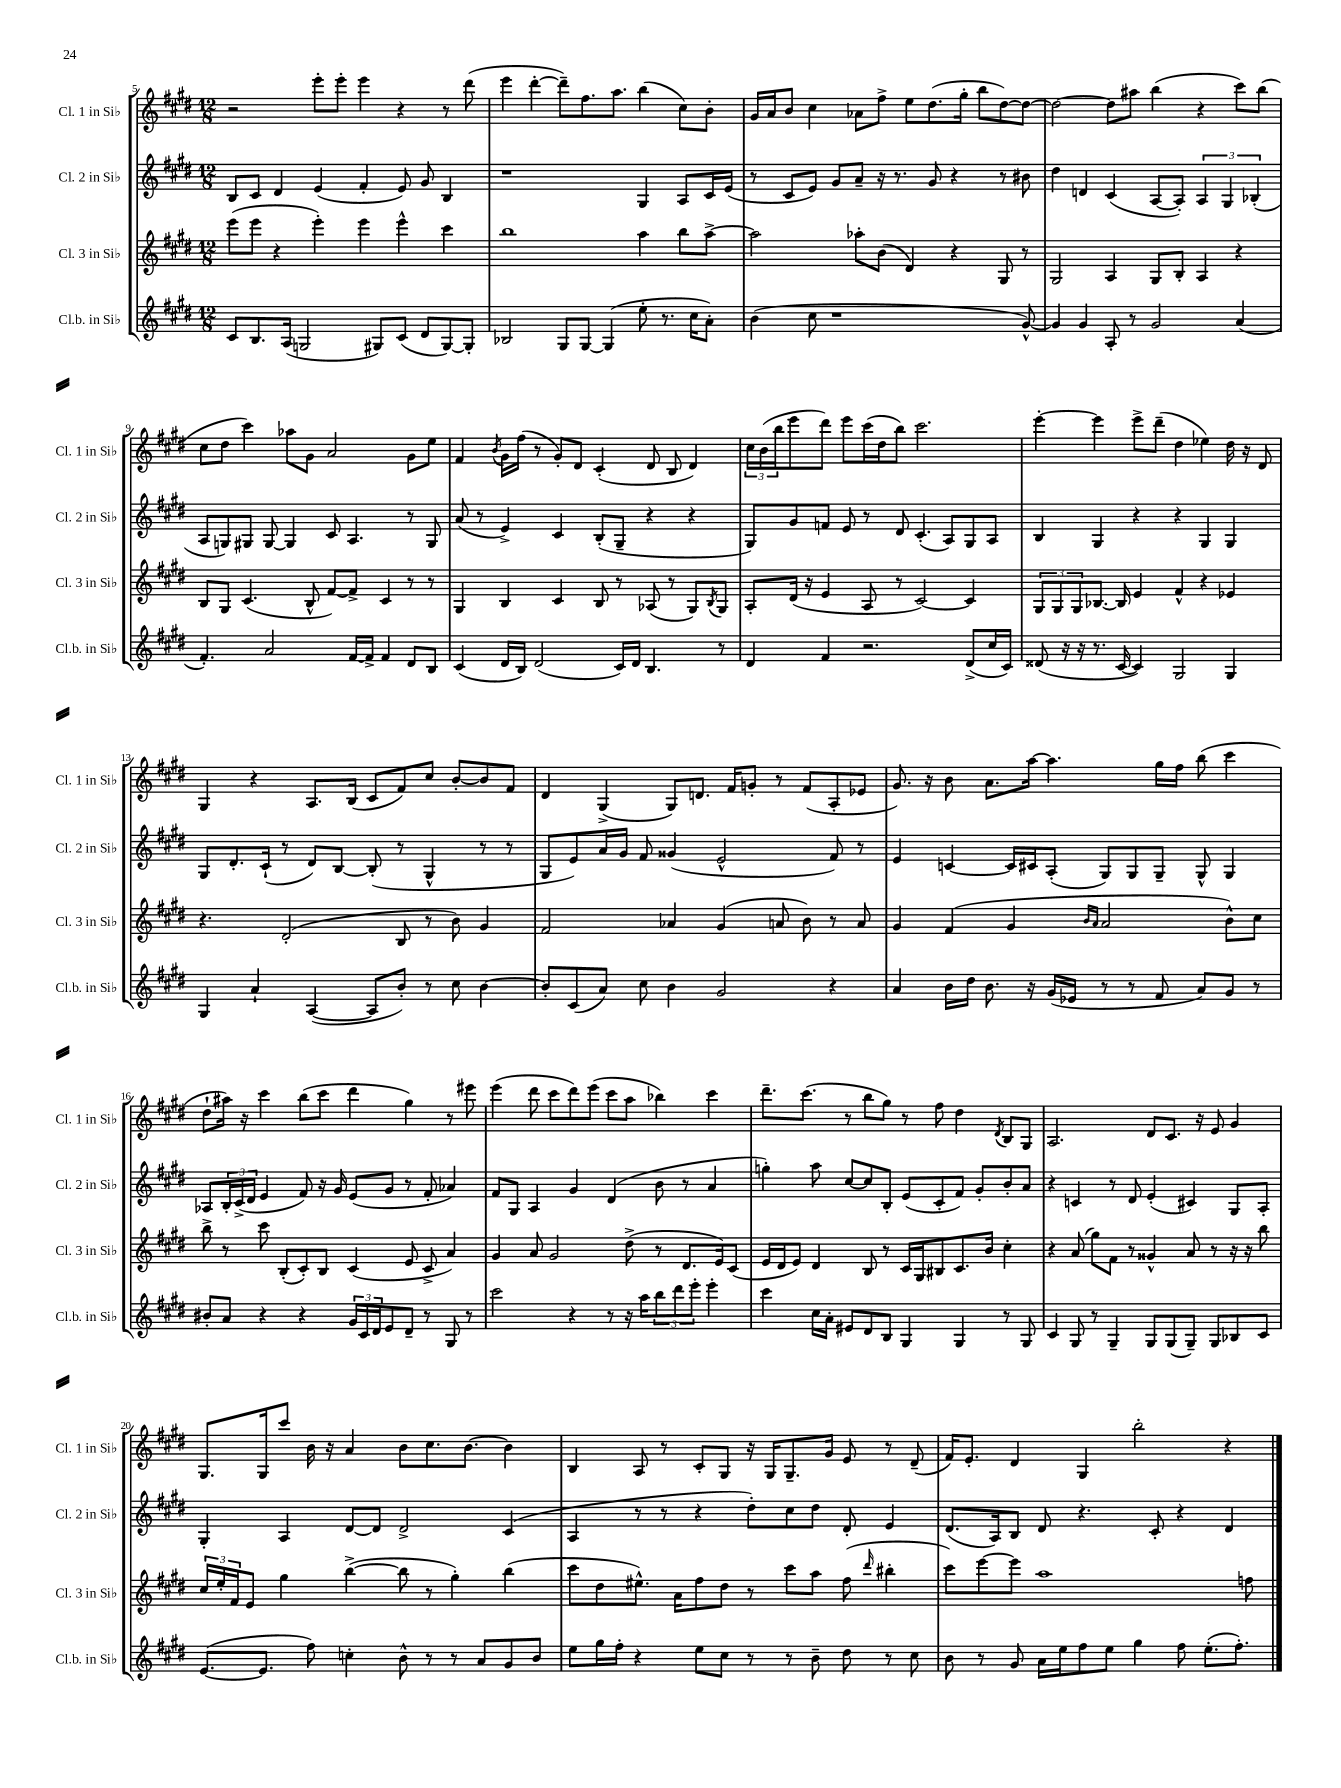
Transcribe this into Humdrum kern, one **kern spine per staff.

**kern	**kern	**kern	**kern
*staff4	*staff3	*staff2	*staff1
*clefG2	*clefG2	*clefG2	*clefG2
*k[f#c#g#d#]	*k[f#c#g#d#]	*k[f#c#g#d#]	*k[f#c#g#d#]
*M12/8	*M12/8	*M12/8	*M12/8
8c#/L	(8eee\L	8B/L	2r
8.B/	8eee\J	8c#/J	.
.	4r	4d#/	.
(16A/Jk	.	.	.
2G/	.	.	.
.	4eee'\)	(4e/	8eee'\L
.	.	.	8eee'\J
.	4eee\	4f#'/	4eee\
8G#/L)	.	.	.
(8c#/J	4eee^^\	8e/)	4r
8d#/L	.	8g#/	.
[8G#/)	4ccc#\	4B/	8r
8G#'/]J	.	.	(8ddd#\
=	=	=	=
2B-/	1bb	1r	4eee\
.	.	.	[4ddd#'\
8G#/L	.	.	8ddd#~\]L)
[8G#/J	.	.	8.ff#\
(4G#/]	.	.	.
.	.	.	8.aa\J
8ee'\	4aa\	4G#/	(4bb\
8.r	.	.	.
.	8bb\L	8A/L	8cc#\L)
16cc#\LK	.	.	.
8a'\J)	[8aa^\J	16c#/L	8b'\J
.	.	(16e/JJ	.
=	=	=	=
(4b\	2aa\]	8r	16g#/LL
.	.	.	16a/J
.	.	8c#/L	8b/J
8cc#\	.	8e/J)	4cc#\
1r	.	8g#/L	.
.	8aa-'\L	8a~/J	8a-\L
.	(8b\J	16r	8ff#^\J
.	.	8.r	.
.	4d#/)	.	8ee\L
.	.	8g#/	(8.dd#\
.	4r	4r	.
.	.	.	16gg#'\Jk
.	.	.	8bb\L
.	8G#/	8r	[8dd#\)
[8g#^^/)	8r	8b#\	8dd#\_J
=	=	=	=
4g#/]	2G#/	4dd#\	2dd#\_
4g#/	.	4d/	.
8A'/	4A/	(4c#/	8dd#\]L
8r	.	.	8aa#\J
2g#/	8G#/L	[8A/L	(4bb\
.	8B'/J	8A'/]J)	.
.	4A/	6A/	4r
.	.	6G#/	.
(4a/	4r	.	8ccc#\L)
.	.	(6B-'/	.
.	.	.	(8bb\J
=	=	=	=
4.f#'/)	8B/L	8A/L	8cc#\L
.	8G#/J	8G/)	8dd#\J
.	(4.c#/	8G#/J	4ccc#\)
2a/	.	[8G#/	.
.	.	4G#/]	8aa-\L
.	8B^^/	.	8g#\J
.	[8f#/L)	8c#/	2a/
[16f#/LL	8f#^/]J	4.A/	.
16f#^/]JJ	.	.	.
4f#/	4c#/	.	.
8d#/L	8r	8r	8g#\L
8B/J	8r	8G#/	8ee\J
=	=	=	=
(4c#/	4G#/	(8a/	4f#/
.	.	8r	.
.	.	.	8qb/
16d#/LL	4B/	4e^/)	16g#\LL
16B/JJ)	.	.	(16ff#\JJ
(2d#/	.	.	8r
.	4c#/	4c#/	8g#'/L)
.	.	.	8d#/J
.	8B/	(8B'/L	(4c#'/
16c#/LL)	8r	8G#~/J	.
16d#/JJ	.	.	.
4.B/	(8A-/	4r	8d#/
.	8r	.	8B/
.	8G#/L)	4r	4d#/)
.	8qB/	.	.
8r	8G#/J	.	.
=	=	=	=
4d#/	8A'/L	8G#/L)	24cc#\LL
.	.	.	(24b\
.	.	.	24bb\J
.	(16d#/Jk	8g#/	8eee\
.	16r	.	.
4f#/	4e/	8f/J	8ddd#\J)
.	.	8e/	8eee\L
2.r	8A/	8r	(16ccc#\L
.	.	.	16dd#\J
.	8r	8d#/	8bb\J)
.	[2c#/)	(4.c#'/	2.ccc#\
.	.	8A/L)	.
(8d#^/L	4c#/]	8G#/	.
16cc#/L	.	8A/J	.
16c#/JJ)	.	.	.
=	=	=	=
(8d##/	12G#/L	4B/	[4eee'\
.	12G#/	.	.
16r	.	.	.
.	12G#/	.	.
16r	.	.	.
8.r	[8.B-/J	4G#/	4eee\]
[16c#/	16B-/]	.	.
4c#/])	4e/	4r	8eee^\L
.	.	.	(8ddd#~\J
2G#/	4f#^^/	4r	4dd#\
.	4r	4G#/	4ee-\)
4G#/	4e-/	4G#/	16dd#\
.	.	.	16r
.	.	.	8d#/
=	=	=	=
4G#/	4.r	8G#/L	4G#/
.	.	8.d#'/	.
4a`/	.	.	4r
.	.	(16c#`/Jk	.
.	(2d#'/	8r	.
([4A/	.	8d#/L)	8.A/L
.	.	[8B/J	.
.	.	.	(16B/Jk
8A/]L	.	(8B'/]	8c#/L
8b'/J)	8B/	8r	8f#/)
8r	8r	4G#^^/	8cc#/J
8cc#\	8b\)	.	[8b'/L
[4b\	4g#/	8r	8b/]
.	.	8r	8f#/J
=	=	=	=
8b'/]L	2f#/	8G#/L	4d#/
(8c#/	.	8e/)	.
8a/J)	.	16a/L	(4G#^/
.	.	16g#/JJ	.
8cc#\	.	8f#/	.
4b\	4a-/	(4g##/	8G#/L)
.	.	.	8.d/J
2g#/	(4g#/	2e^^/	.
.	.	.	16f#/LK
.	.	.	8g'/J
.	8a/	.	8r
.	8b\)	.	(8f#/L
4r	8r	8f#/)	8A'/
.	8a/	8r	8e-/J
=	=	=	=
4a/	4g#/	4e/	8.g#/)
.	.	.	16r
16b\LL	(4f#/	[4c/	8b\
16dd#\JJ	.	.	.
8.b\	.	.	8.a\L
.	4g#/	16c/]LL	.
16r	.	16c#/J	[16aa\Jk
(16g#/LL	.	(8A'/J	4.aa\]
16e-/JJ	.	.	.
.	16qqb/LL	.	.
.	16qqa/JJ	.	.
8r	2a/	8G#/L)	.
8r	.	8G#/	.
8f#/	.	8G#~/J	16gg#\LL
.	.	.	16ff#\JJ
8a/L)	.	8G#^^/	(8bb\
8g#/J	8b^^\L)	4G#/	4ccc#\
8r	8cc#\J	.	.
=	=	=	=
8b#'/L	8bb^\	8A-/L	8dd#`\L
8a/J	8r	24B'/L	16aa#\Jk)
.	.	(24c#^/	.
.	.	.	16r
.	.	24d#/JJ	.
4r	8ccc#\	4e/	4ccc#\
.	(8B'/L	.	.
4r	8c#'/)	8f#/)	(8bb\L
.	8B/J	16r	8ccc#\J
.	.	16g#/	.
24g#/LL	(4c#/	(8e/L	4ddd#\
24c#/	.	.	.
24d#/J	.	.	.
8e/	.	8g#/J	.
8d#~/J	8e/	8r	4gg#\)
8r	8c#^/	8f#'/	.
8G#/	4a/)	4a-/)	8r
8r	.	.	8eee#\
=	=	=	=
2ccc#\	4g#/	8f#/L	(4eee\
.	.	8G#/J	.
.	8a/	4A/	8ddd#\
.	2g#/	.	8ccc#\L
4r	.	4g#/	8ddd#\)
.	.	.	(8eee\J
8r	.	(4d#/	8ccc#\L
16r	(8dd#^\	.	8aa\J
16aa\LK	.	.	.
12bb\	8r	8b\	4bb-\)
12ddd#\	.	.	.
.	8.d#/L	8r	.
12eee'\J	.	.	.
4eee'\	.	4a/	4ccc#\
.	16e/k)	.	.
.	(8c#/J	.	.
=	=	=	=
4ccc#\	16e/LL	4gg'\)	8.ddd#~\L
.	16d#/J	.	.
.	8e/J)	.	.
.	.	.	(8.ccc#\J
16cc#\LL	4d#/	8aa\	.
16a'\JJ	.	.	.
8e#/L	.	[8cc#/L	8r
8d#/	8B/	8cc#/]	8bb\L
8B/J	8r	8B'/J	8gg#\J)
4G#/	16c#/LL	(8e/L	8r
.	16G#/J	.	.
.	8B#/	8c#'/	8ff#\
4G#/	8.c#/	8f#/J)	4dd#\
.	.	8g#'/L	.
.	16b/Jk	.	.
.	.	.	8qd#/
8r	4cc#'\	8b'/	8B/L
8G#/	.	8a/J	8G#/J
=	=	=	=
4c#/	4r	4r	2.A/
8G#/	(8a/	4c/	.
8r	8gg#\L)	.	.
4G#~/	8f#\J	8r	.
.	8r	8d#/	.
8G#/L	4g##^^/	(4e'/	8d#/L
(8G#/	.	.	8.c#/J
8G#~/J)	8a/	4c#/)	.
.	.	.	16r
8G#/L	8r	.	8e/
8B-/	16r	8G#/L	4g#/
.	16r	.	.
8c#/J	8bb\	8A'/J	.
=	=	=	=
([8.e/L	24cc#/LL	4G#'/	8.G#/L
.	24ee'/	.	.
.	24f#/J	.	.
.	8e/J	.	.
8.e/]J	.	.	16G#/k
.	4gg#\	4A/	8ccc#/J
8ff#\)	.	.	16b\
.	.	.	16r
4cc'\	([4bb^\	[8d#/L	4a/
.	.	8d#/]J	.
8b^^\	8bb\]	2d#^/	8b\L
8r	8r	.	8.cc#\
8r	4gg#'\)	.	.
.	.	.	[8.b\J
8a/L	.	.	.
8g#/	(4bb\	(4c#/	4b\]
8b/J	.	.	.
=	=	=	=
8ee\L	8ccc#\L	4A/	4B/
16gg#\L	8dd#\	.	.
16ff#'\JJ	.	.	.
4r	8.ee#^^\J)	8r	8A/
.	.	8r	8r
.	16a\LK	.	.
8ee\L	8ff#\	4r	8c#'/L
8cc#\J	8dd#\J	.	8G#/J
8r	8r	8dd#'\L)	16r
.	.	.	16G#/LK
8r	8ccc#\L	8cc#\	8.G#~/
8b~\	8aa\J	8dd#\J	.
.	.	.	16g#/Jk
8dd#\	(8ff#\	8d#'/	8e/
.	16qqddd#/	.	.
8r	4bb#'\	4e/	8r
8cc#\	.	.	(8d#~/
=	=	=	=
8b\	8ccc#\L)	(8.d#/L	16f#/LK)
.	.	.	8.e'/J
8r	[8eee\	.	.
.	.	16A/k)	.
8g#/	8eee\]J	8B/J	4d#/
16a\LL	1aa	8d#/	.
16ee\J	.	.	.
8ff#\	.	4.r	4G#/
8ee\J	.	.	.
4gg#\	.	.	2bb'\
.	.	8c#'/	.
8ff#\	.	4r	.
(8.ee'\L	.	.	.
.	.	4d#/	4r
8.ff#'\J)	.	.	.
.	8ff\	.	.
==	==	==	==
*-	*-	*-	*-
